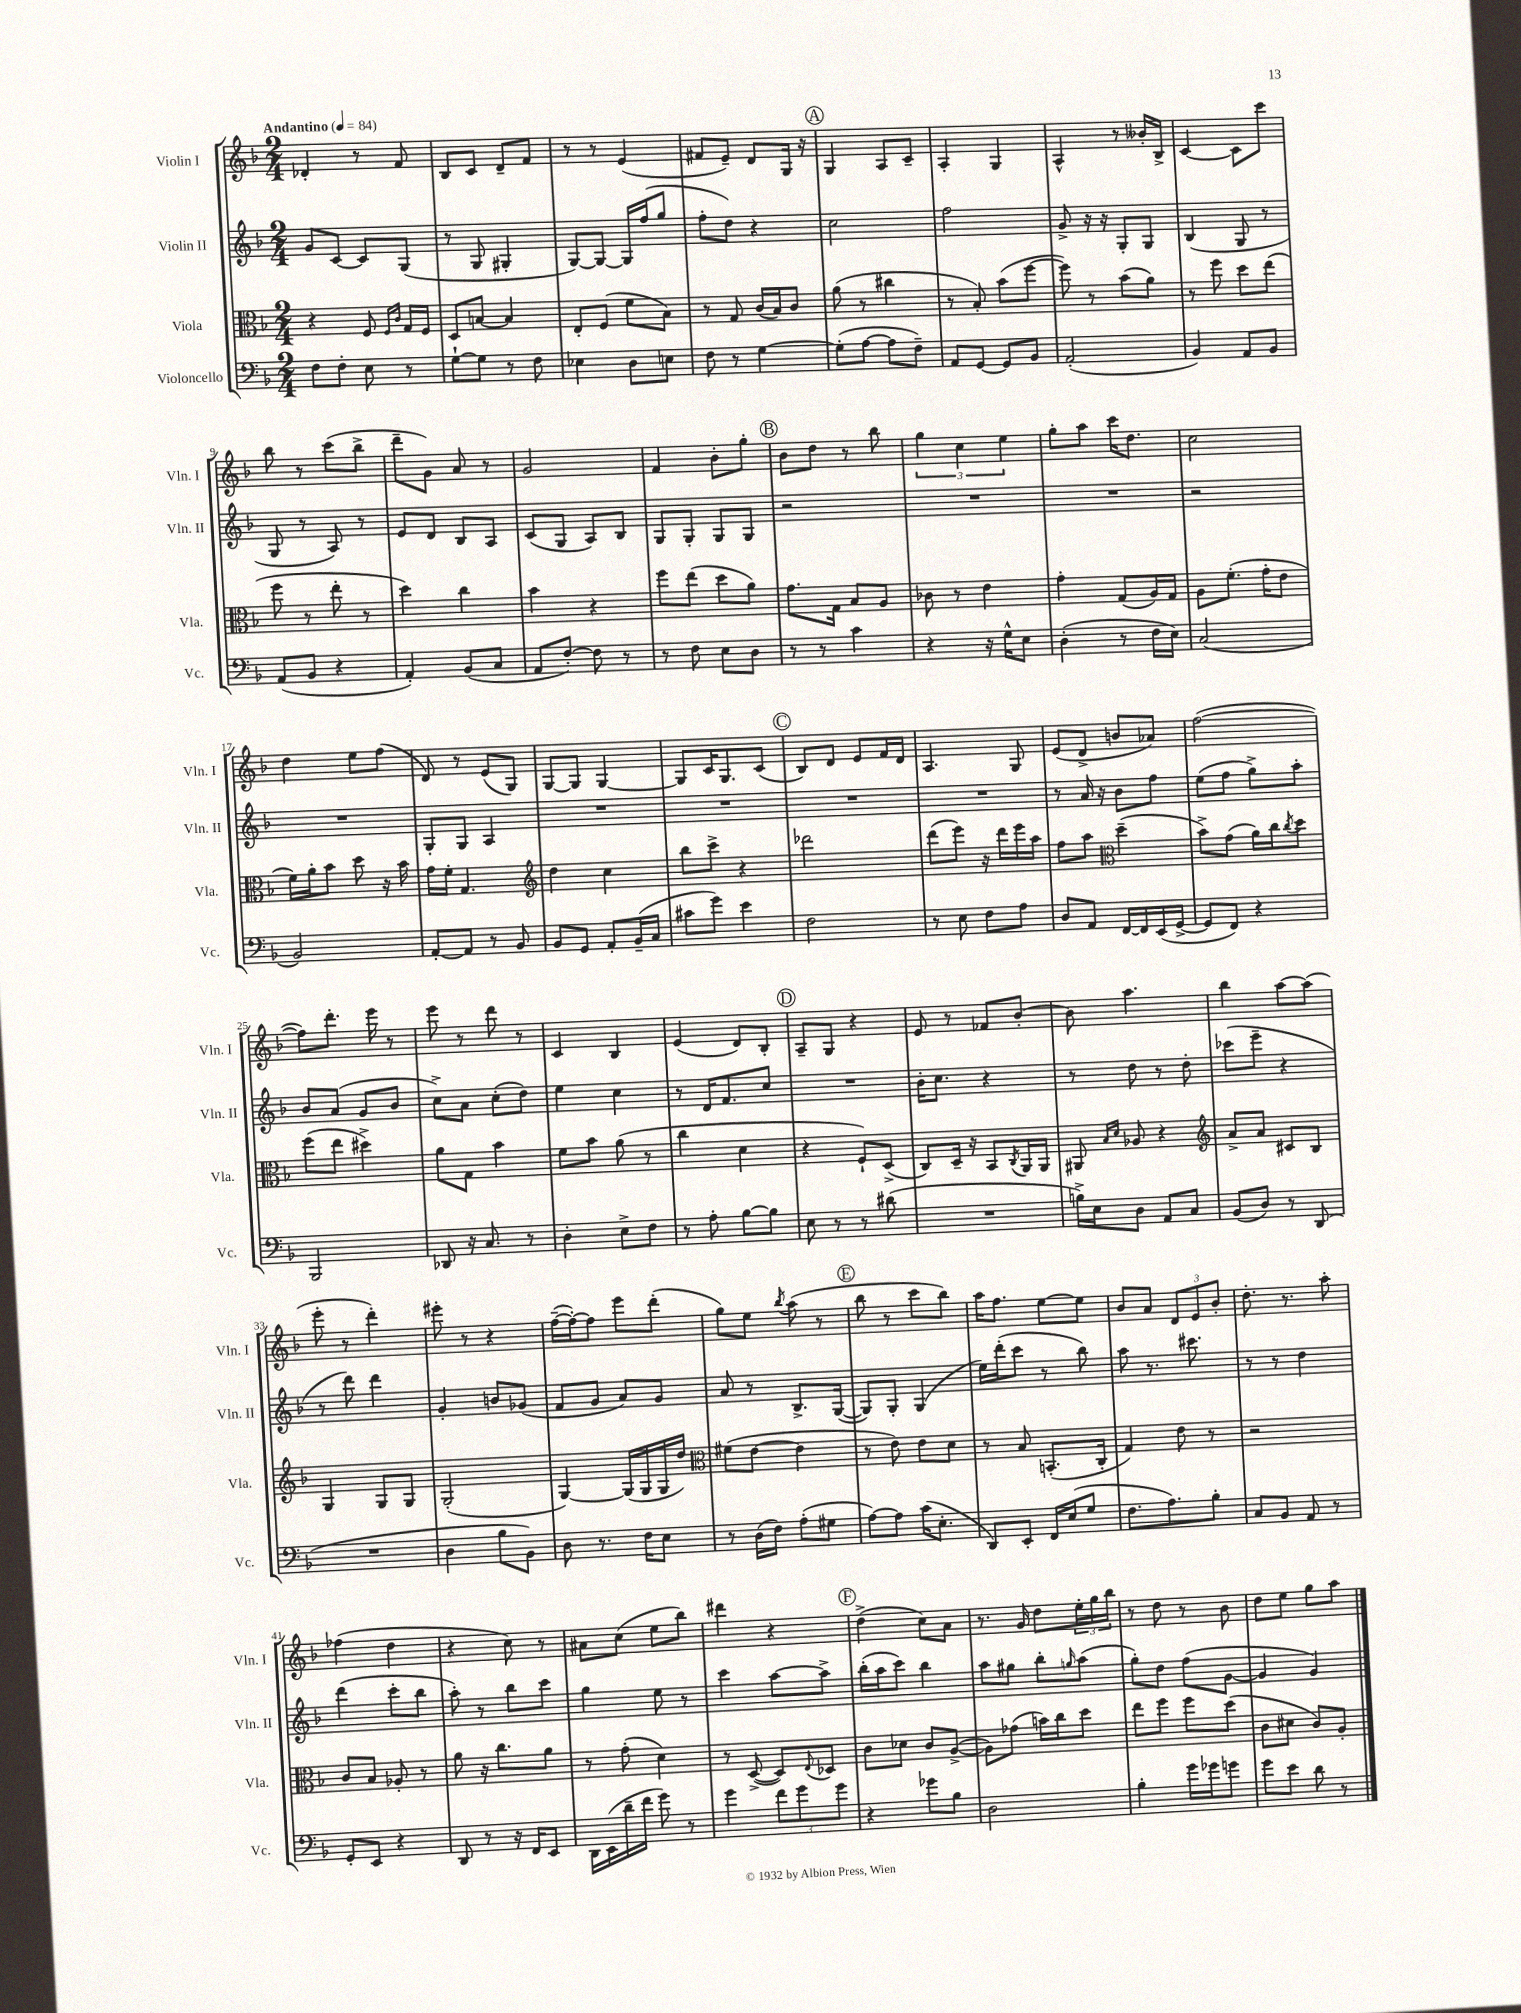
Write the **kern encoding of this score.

**kern	**kern	**kern	**kern
*staff4	*staff3	*staff2	*staff1
*clefF4	*clefC3	*clefG2	*clefG2
*k[b-]	*k[b-]	*k[b-]	*k[b-]
*M2/4	*M2/4	*M2/4	*M2/4
*MM84	*MM84	*MM84	*MM84
8F\L	4r	8g/L	4d-'/
8F'\J	.	[8c/J	.
8E\	8F/	8c/]L	8r
.	16qqF/LL	.	.
.	16qqc/JJ	.	.
8r	16G/LL	(8G/J	8f/
.	16F/JJ	.	.
=	=	=	=
[8G`\L	8D/L	8r	8B-/L
8G\]J	[8B/J	8G/	8c/J
8r	4B/]	4G#'/	8d~/L
8F\	.	.	8f/J
=	=	=	=
4E-\	8E'/L	[8G/L)	8r
.	(8F/J	8G/_J	8r
8D\L	8f\L	16G/]LL	(4e/
.	.	(16ff/J	.
8E\J	8B-\J)	8gg/J	.
=	=	=	=
8F\	8r	8ff'\L	8f#/L
8r	8G/	8dd\J)	8e~/J)
[4G\	(16c/LL	4r	8d/L
.	16B-/J)	.	.
.	8c/J	.	16G/Jk
.	.	.	16r
=	=	=	=
(8G'\]L	(8a\	2cc\	4G/
[8A\J	8r	.	.
8A\]L	4cc#\	.	8A/L
8F~\J)	.	.	8c~/J
=	=	=	=
8AA/L	8r	2ff\	4A'/
[8GG/J	8B-'/)	.	.
8GG/]L	(8b-\L	.	4G/
8BB-/J	[8ff\J	.	.
=	=	=	=
(2AA'/	8ff\])	8g^/	4A^^/
.	8r	16r	.
.	.	16r	.
.	(8b-\L	8G'/L	8r
.	8a\J)	8G/J	16b--'/LL
.	.	.	16B-^/JJ
=	=	=	=
4BB-/)	8r	(4B-/	[4c/
.	8ff\	.	.
8AA/L	8dd\L	8G/	8c\]L
8BB-/J	(8ee\J	8r	8ccc\J
=	=	=	=
(8AA/L	8ff\	8G/	8bb-\
8BB-/J	8r	8r	8r
4r	8ee'\	8A/)	(8ccc\L
.	8r	8r	8bb-^\J
=	=	=	=
4AA'/)	4dd\)	8e/L	8ddd~\L
.	.	8d/J	8g\J)
(8BB-/L	4cc\	8B-/L	8a/
8C/J	.	8A/J	8r
=	=	=	=
8AA/L	4b-\	(8c/L	2g/
[8F'/J)	.	8G/J	.
8F\]	4r	8A/L)	.
8r	.	8B-/J	.
=	=	=	=
8r	8ff\L	8G/L	4f/
8F\	(8ee\J	8G'/J	.
8E\L	8dd\L	8G/L	8b-'\L
8D\J	8a\J)	8G/J	8gg'\J
=	=	=	=
8r	8.g\L	2r	8b-\L
8r	.	.	8dd\J
.	16G\Jk	.	.
4c\	8B-/L	.	8r
.	8A/J	.	8bb-\
=	=	=	=
4r	8c-\	2r	6gg\
.	8r	.	.
.	.	.	6cc\
16r	4e\	.	.
16G^^\LK	.	.	.
.	.	.	6ee\
8E\J	.	.	.
=	=	=	=
(4D'\	4g'\	2r	8gg'\L
.	.	.	8aa\J
8r	(8G/L	.	16ccc\LK
.	.	.	8.dd\J
16F\LL	16A/L)	.	.
16E\JJ)	16G/JJ	.	.
=	=	=	=
(2C/	8A\L	2r	2cc\
.	(8.f'\J	.	.
.	16g'\LK	.	.
.	8e\J	.	.
=	=	=	=
2BB-/)	16f\LL)	2r	4dd\
.	16a'\J	.	.
.	8b-\J	.	.
.	8dd\	.	8ee\L
.	16r	.	(8ff\J
.	16b-\	.	.
=	=	=	=
[8AA'/L	16g\LL	8G'/L	8d/)
.	16f'\JJ	.	.
8AA/]J	4.G/	8G/J	8r
8r	.	4A/	(8e/L
8BB-/	.	.	8G/J)
=	=	=	=
*	*clefG2	*	*
8BB-/L	4dd\	2r	[8G/L
8GG/J	.	.	8G/]J
8AA'/L	4cc\	.	[4G/
(16BB-~/L	.	.	.
16C/JJ	.	.	.
=	=	=	=
8c#\L	8bb-\L	2r	8G/]L
8g\J)	8ccc^\J	.	16c/K
.	.	.	8.G/
4e\	4r	.	.
.	.	.	(8c/J
=	=	=	=
2F\	2ddd-\	2r	8B-/L)
.	.	.	8d/J
.	.	.	8e/L
.	.	.	16f/L
.	.	.	16d/JJ
=	=	=	=
8r	(8ddd\L	2r	4.A/
8E\	8eee\J)	.	.
8F\L	16r	.	.
.	16ddd\LL	.	.
8A\J	16eee\	.	8G/
.	16aa\JJ	.	.
=	=	=	=
8D/L	8ff\L	8r	(8e/L
8AA/J	8aa\J	16a/	8d^/J
.	.	16r	.
*	*clefC3	*	*
[16FF/LL	(4dd~\	8b-\L	8b/L
16FF/]	.	.	.
(16EE/	.	8ff\J	8a-/J)
[16GG^/JJ	.	.	.
=	=	=	=
8GG/]L	8b-^\L)	(8ee\L	([2ff\
8FF/J)	(8g\J	8ff\J	.
4r	16a\LL)	8gg^\L)	.
.	16cc\J	.	.
.	8qcc/	.	.
.	8dd\J	8aa'\J	.
=	=	=	=
2BBB-/	(8ff\L	8b-/L	8ff\]L)
.	8ee\J	(8a/J	8.ddd'\J
.	4dd#^\)	8g/L	.
.	.	.	16eee\
.	.	8b-/J	8r
=	=	=	=
8DD-/	8a\L	8cc^\L)	8eee\
16r	8G\J	8a\J	8r
8.C/	.	.	.
.	4b-\	(8cc'\L	8ddd\
8r	.	8dd\J)	8r
=	=	=	=
4D'\	8f\L	4ee\	4c/
.	8b-\J	.	.
8E^\L	(8a\	4cc\	4B-/
8F\J	8r	.	.
=	=	=	=
8r	4cc\	8r	(4e/
8A'\	.	16d/LK	.
.	.	8.f/	.
[8B-\L	4d\	.	8d/L)
8B-\]J	.	8cc/J	8B-'/J
=	=	=	=
8E\	4r	2r	8A~/L
8r	.	.	8G/J
8r	8F`/L)	.	4r
(8d#\	(8D^/J	.	.
=	=	=	=
2r	8C/L)	16b-'\LK	8e/
.	.	8.cc\J	.
.	16D~/Jk	.	8r
.	16r	.	.
.	8BB-/L	4r	8f-/L
.	8qC/	.	.
.	16AA/L	.	[8b-'/J
.	16AA/JJ	.	.
=	=	=	=
16B^\LL)	8AA#/	8r	8b-\]
16E\J	.	.	.
.	16qqB-/LL	.	.
.	16qqd/JJ	.	.
8D\J	8A-/	8dd\	4.aa\
8AA/L	4r	8r	.
8C/J	.	8dd'\	.
=	=	=	=
*	*clefG2	*	*
(8BB-/L	8a^/L	(8ccc-\L	4bb-\
8D/J)	8a/J	8eee~\J	.
8r	8c#/L	4r	[8aa\L
(8DD/	8B-/J	.	(8aa\]J
=	=	=	=
2r	4G/	8r	8eee'\
.	.	8ddd\)	8r
.	8G/L	4ddd\	4ddd'\)
.	8G/J	.	.
=	=	=	=
4D\	(2G'/	4g'/	8eee#'\
.	.	.	8r
8B-\L	.	8b/L	4r
8BB-\J)	.	(8g-/J	.
=	=	=	=
8D\	[4G/)	8f/L	([16ff~\LL
.	.	.	16ff'\_J)
8.r	.	8g/J	8ff\]J
.	(16G/]LL	8a/L)	8eee\L
16F\LK	16G/	.	.
8E\J	16G/	8g/J	(8ddd'\J
.	16dd/JJ)	.	.
=	=	=	=
*	*clefC3	*	*
8r	(8f#\L	8a/	8gg\L)
(16D\LL	[8e\J	8r	8ee\J
16F\JJ)	.	.	.
.	.	.	8qbb-/
(8A'\L	4e\]	8.B-^/L	(8aa\
8G#\J	.	.	8r
.	.	([16G/Jk	.
=	=	=	=
[8A\L)	8r	8G/]L)	8bb-\
8A\]J	8e\)	8G'/J	8r
(16c\LK	8e\L	(4G/	8ccc\L
8.E'\J	.	.	.
.	8d\J	.	8bb-\J)
=	=	=	=
8DD/L)	8r	16ee\LL)	16aa\LK
.	.	(16ddd'\J	8.ff\J
8EE'/J	8B-/	8ccc\J	.
16FF/LL	(8.BB'/L	8r	[8ee\L
(16E/J	.	.	.
8G/J	.	8bb-\)	8ee\]J
.	16C'/Jk	.	.
=	=	=	=
8.F\L	4G/)	8aa\	8b-/L
.	.	8.r	8a/J
8.A\)	.	.	.
.	8e\	.	12d/L
.	.	8.ccc#\	.
.	.	.	12e/
8B-'\J	8r	.	.
.	.	.	12b-'/J
=	=	=	=
8C/L	2r	8r	8.dd'\
8BB-/J	.	8r	.
.	.	.	8.r
8AA/	.	4dd\	.
8r	.	.	8aa'\
=	=	=	=
8GG'/L	8c/L	(4ddd\	(4ff-\
8EE/J	8B-/J	.	.
4r	8A-'/	8ccc'\L	4dd\
.	8r	8bb-\J	.
=	=	=	=
8DD/	8a\	8aa'\)	4r
8r	16r	8r	.
.	8.cc\L	.	.
16r	.	8bb-\L	8cc\)
16FF/LK	.	.	.
8EE/J	8a\J	8ccc\J	8r
=	=	=	=
16DD\LL	8r	4gg\	8a#\L
(16EE\	.	.	.
16d~\	(8g'\	.	(8cc\J
16f\JJ	.	.	.
8g\)	4d\)	8ee\	8ee\L
8r	.	8r	8bb-\J)
=	=	=	=
4g\	8r	4ccc\	4ddd#\
.	([8D^/	.	.
12f\L	8D/]L)	[8aa\L	4r
12g\	.	.	.
.	8qqE/	.	.
.	8D-/J	8aa^\]J	.
12g\J	.	.	.
=	=	=	=
4r	8c\L	(16bb-'\LL	(4dd^\
.	.	16aa\J	.
.	8d-\J	8ccc\J)	.
8g-\L	8c/L	4bb-\	8cc\L)
8B-\J	([8A^/J	.	8a\J
=	=	=	=
2D\	8A\]L)	8aa\L	8.r
.	(8g-\J	8gg#\J	.
.	.	.	16g/
.	16b\LL)	8bb-'\L	8dd\L
.	16cc\J	.	.
.	.	16qqgg/	.
.	8dd\J	(8aa\J	24ee'\L
.	.	.	24gg\
.	.	.	24bb-\JJ
=	=	=	=
4B-'\	8ee\L	8gg'\L)	8r
.	8ff\J	8dd\J	8dd\
16g\LL	8ff\L	(8ff\L	8r
16g-\J	.	.	.
8g\J	(8dd\J	[8g\J	8b-\
=	=	=	=
8g\L	8c\L	4g/]	8dd\L
8e\J	8d#\J	.	8ee\J
8d\	8c/L)	4g/)	8gg\L
8r	8A'/J	.	8aa\J
==	==	==	==
*-	*-	*-	*-
